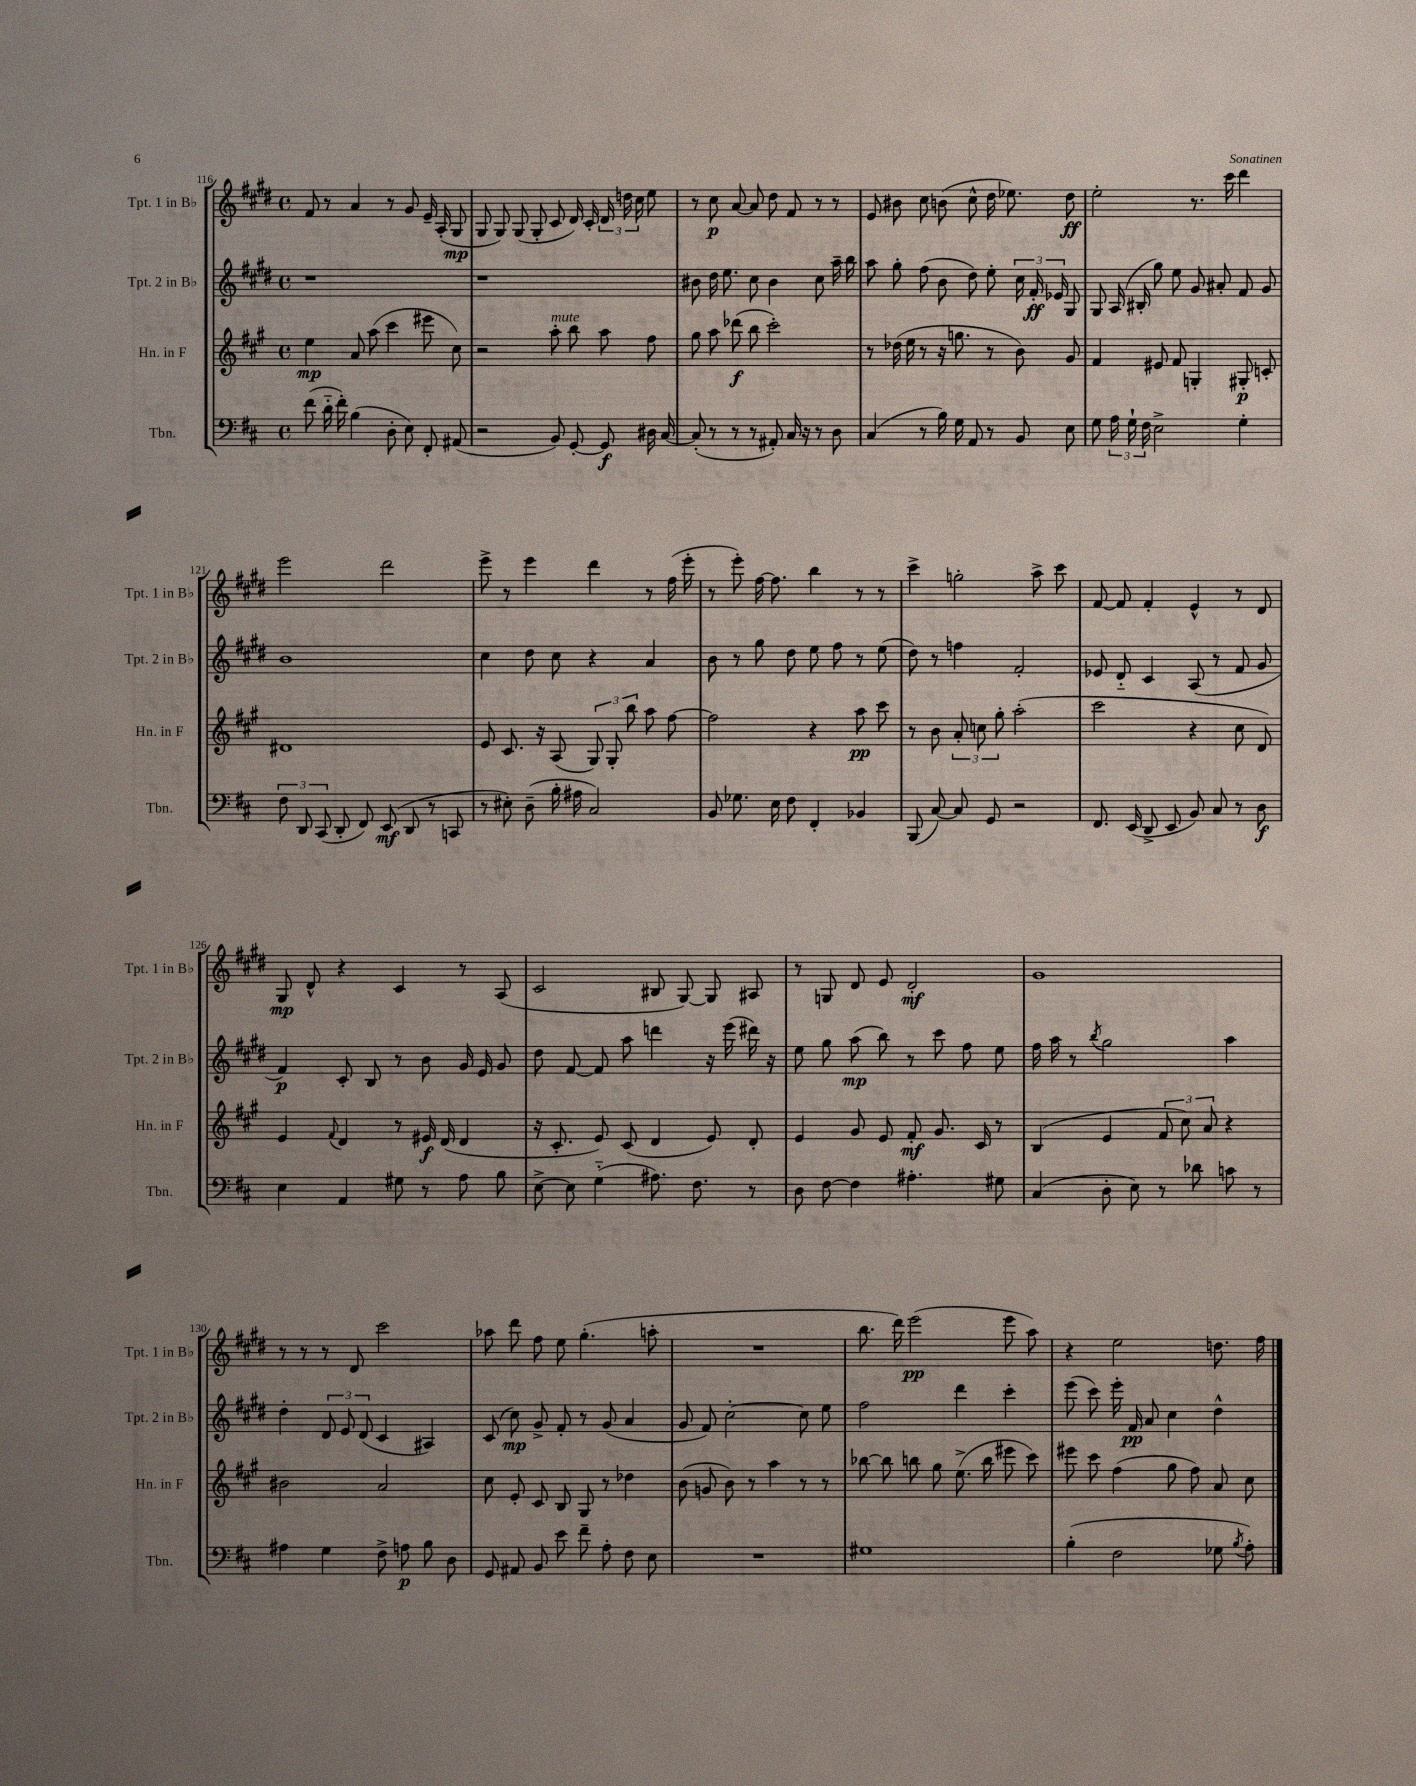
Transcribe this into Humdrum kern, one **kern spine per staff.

**kern	**kern	**kern	**kern
*staff4	*staff3	*staff2	*staff1
*clefF4	*clefG2	*clefG2	*clefG2
*k[f#c#]	*k[f#c#g#]	*k[f#c#g#d#]	*k[f#c#g#d#]
*M4/4	*M4/4	*M4/4	*M4/4
*met(c)	*met(c)	*met(c)	*met(c)
(8f#\	4ee\	1r	8f#/
16d'~\	.	.	8r
16f#'\)	.	.	.
(4B\	8a/	.	4a/
.	(8aa\	.	.
8D'\	4ccc#\	.	8r
8E\)	.	.	8g#/
8FF#'/	8eee#\	.	16e~/
.	.	.	(16A'/
(8AA#/	8cc#\)	.	8G#/
=	=	=	=
2r	2r	1r	8G#/
.	.	.	8G#/)
.	.	.	(8G#/
.	.	.	8G#'/
8BB/)	8aa'\	.	8c#/
[8GG'/	8bb\	.	16d#/)
.	.	.	16c#'/
8GG/]	8aa\	.	24d#/
.	.	.	24dd\
.	.	.	24cc#\
16D#\	8ff#\	.	8ee\
[16C#/	.	.	.
=	=	=	=
(8C#'/]	8gg#\	8b#\	8r
8r	8aa\	16dd#\	8cc#\
.	.	8.ee\	.
8r	(8ddd-\	.	[8a/
8r	8bb\	8cc#\	8a/]
8AA#'/)	2ccc#'\)	4b#\	8dd#\
16C#/	.	.	8f#/
16r	.	.	.
8r	.	8cc#\	8r
8D\	.	16aa~\	8r
.	.	16bb\	.
=	=	=	=
(4C#/	8r	8aa\	8e/
.	(16dd-\	8gg#'\	8b#\
.	16ee\	.	.
8r	8r	(8ff#\	8cc#\
16B\)	16r	8b\	(8b\
16G\	8.gg\	.	.
8AA/	.	8dd#\)	8cc#^^\
8r	8r	8ee'\	16dd#\
.	.	.	8.ee-\)
8BB/	8b\)	24cc#\	.
.	.	24f#'/	.
.	.	24e-/	.
8E\	8g#/	8G#/	8dd#\
=	=	=	=
8G\	4f#/	8G#/	2ee'\
24A\	.	(16A/	.
24G`\	.	.	.
.	.	16B#'/	.
24F#\	.	.	.
2E^\	8e#/	8gg#\)	.
.	8f#/	8ee\	.
.	4G'/	8g#/	8.r
.	.	8a#'/	.
.	.	.	16ccc#\
4G'\	8G#'/	8f#/	4ddd#\
.	8c'/	8g#/	.
=	=	=	=
12F#\	1d#	1b	2eee\
12DD/	.	.	.
(12CC#/	.	.	.
8DD'/	.	.	.
8FF#/)	.	.	.
(8EE/	.	.	2ddd#\
8DD/	.	.	.
8r	.	.	.
8CC/	.	.	.
=	=	=	=
8r	8e/	4cc#\	8eee^\
8E#'\)	8.c#/	.	8r
(8D~\	.	8dd#\	4eee\
.	16r	.	.
16B'\	(8A/	8cc#\	.
16A#\	.	.	.
2C#/)	12G#/)	4r	4ddd#\
.	12G#'/	.	.
.	12bb\	.	.
.	8aa\	4a/	8r
.	[8ff#\	.	(16ff#\
.	.	.	16eee'\
=	=	=	=
8BB/	2ff#\]	8b\	8r
8.G-\	.	8r	8eee'\)
.	.	8gg#\	[16ff#\
16E\	.	.	8.ff#\]
8F#\	.	8dd#\	.
4FF#'/	4r	8ee\	4bb\
.	.	8ff#\	.
4BB-/	8aa\	8r	8r
.	8ccc#\	(8ee\	8r
=	=	=	=
(8BBB/	8r	8dd#\)	4ccc#^\
[8C#/)	8b\	8r	.
8C#/]	12a'/	4ff\	2gg'\
.	12cc\	.	.
8GG/	.	.	.
.	12gg#'\	.	.
2r	(2aa'\	2f#'/	.
.	.	.	8aa^\
.	.	.	8ccc#\
=	=	=	=
8.FF#/	2ccc#\	8e-/	[8f#/
.	.	8d#'~/	8f#/]
(16EE/	.	.	.
8DD^/	.	4c#/	4f#'/
8EE/	.	.	.
8BB/)	4r	(8A/	4e^^/
8C#/	.	8r	.
8r	8cc#\	8f#/	8r
8D\	8d/)	8g#/	8d#/
=	=	=	=
4E\	4e/	4f#/)	8G#/
.	.	.	8d#^^/
.	8qqf#/	.	.
4AA/	4d/	8c#'/	4r
.	.	8B/	.
8G#\	8r	8r	4c#/
8r	16e#/	8b\	.
.	(16d/	.	.
8A\	4d/	16g#/	8r
.	.	16e/	.
8B\	.	8g#/	(8A/
=	=	=	=
[8E^\	16r	8dd#\	2c#/
.	8.c#'/	.	.
8E\]	.	[8f#/	.
(4G'~\	8e/)	8f#/]	.
.	(8c#/	8aa\	.
8.A#\)	4d/	4ddd\	8B#/
.	.	.	[8G#/)
8.F#\	.	.	.
.	8e/)	16r	8G#/]
.	.	(16eee\	.
8r	8d'/	16ddd#\)	8A#/
.	.	16r	.
=	=	=	=
8D\	4e/	8ee\	8r
[8F#\	.	8gg#\	8G/
4F#\]	8g#/	(8aa\	8d#/
.	8e/	8bb\)	8e/
4.A#'\	8f#'/	8r	2d#'/
.	8.g#/	8ccc#\	.
.	.	8ff#\	.
.	16c#/	.	.
8G#\	8r	8ee\	.
=	=	=	=
(4C#/	(4B/	16ff#\	1g#
.	.	16aa\	.
.	.	8r	.
.	.	8qbb/	.
8D'\	4e/	2gg#\	.
8E\)	.	.	.
8r	12f#/	.	.
.	12cc#\)	.	.
8d-\	.	.	.
.	12a/	.	.
8c\	4r	4aa\	.
8r	.	.	.
=	=	=	=
4A#\	2b#\	4dd#'\	8r
.	.	.	8r
4G\	.	12d#/	8r
.	.	12e/	.
.	.	.	8d#/
.	.	(12d#/	.
8F#^\	2a/	4c#/	2ccc#\
8A\	.	.	.
8B\	.	4A#/)	.
8D\	.	.	.
=	=	=	=
8GG/	8cc#\	(8c#/	8aa-\
8AA#/	8e'/	8cc#\)	8ddd#\
8BB/	8c#/	8g#^/	8ff#\
8e\	8B/	8f#'/	8ee\
8f#~\	8G#/	8r	(4.gg#'\
8A'\	8r	(8g#/	.
8F#\	4dd-\	4a/	.
8E\	.	.	8aa'\
=	=	=	=
1r	(8b\	8g#/	1r
.	8g/	8f#/)	.
.	8b\)	[2cc#'\	.
.	8r	.	.
.	4aa\	.	.
.	8r	8cc#\]	.
.	8r	8ee\	.
=	=	=	=
1G#	[8bb-\	2ff#\	8.bb\
.	8bb-\]	.	.
.	.	.	16ddd#\)
.	8bb\	.	(2eee\
.	8gg#\	.	.
.	(8.ee^\	4ddd#\	.
.	16bb\	.	.
.	8eee#\	4ccc#'\	8eee\
.	8ccc#\)	.	8aa\)
=	=	=	=
(4B'\	8eee#\	(8eee\	4r
.	8ccc#\	8ccc#\)	.
2F#\	(4ff#\	16eee'\	2ee\
.	.	16f#/	.
.	.	8a/	.
.	8gg#\	4cc#\	.
.	8ff#\)	.	.
8G-\	8a/	4dd#^^\	8.dd\
8qB/	.	.	.
8A'\)	8cc#\	.	.
.	.	.	16ff#\
==	==	==	==
*-	*-	*-	*-
